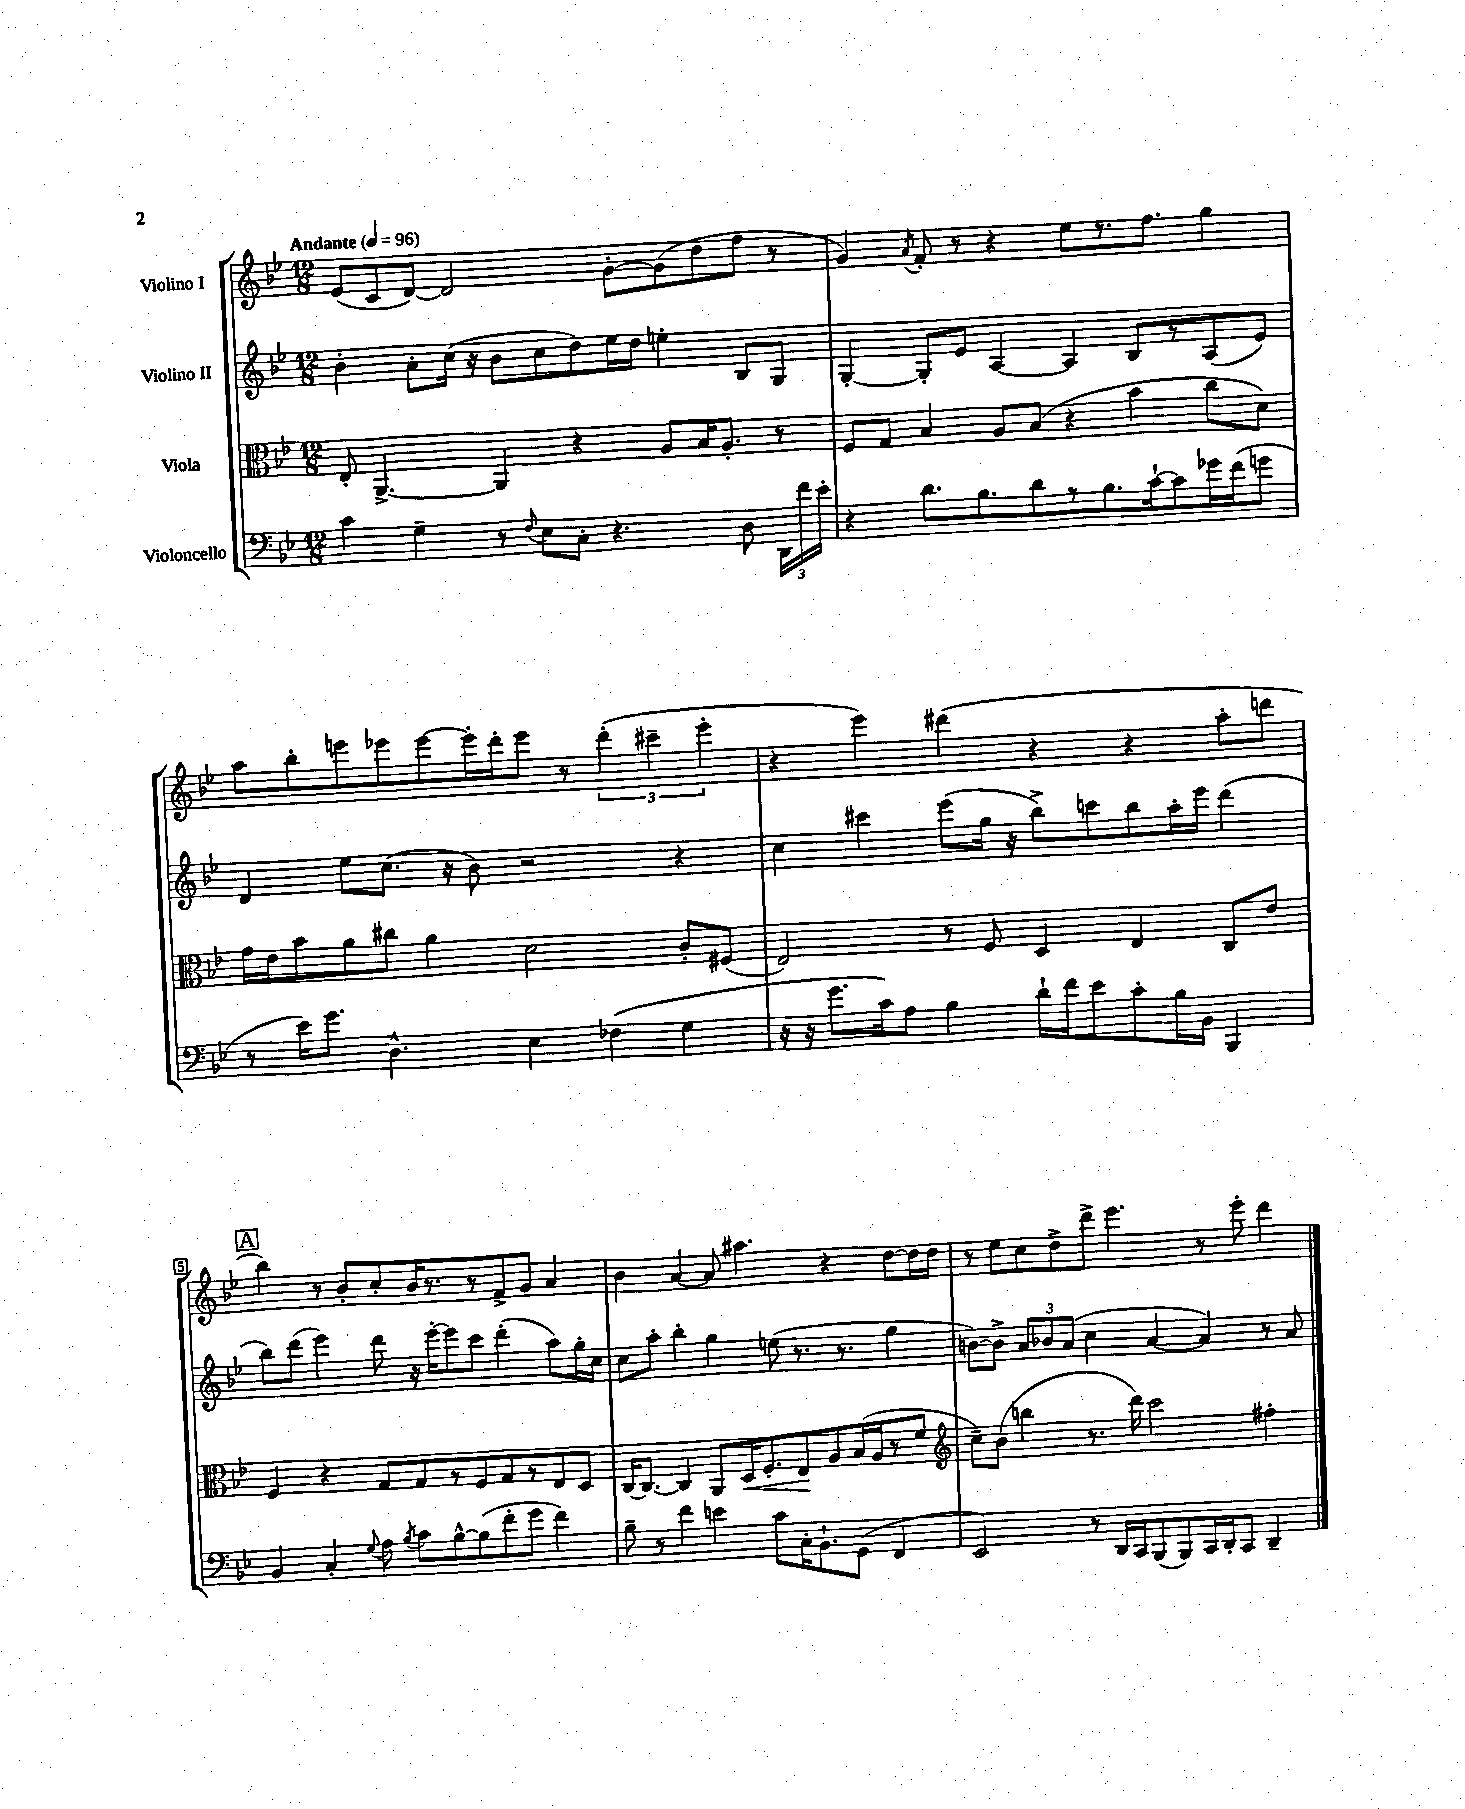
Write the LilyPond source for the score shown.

<<
\new StaffGroup <<
\new Staff = "s0" \with { instrumentName = "Violino I" } {
    \clef treble \key bes \major \numericTimeSignature \time 12/8 \tempo "Andante" 4 = 96
    \autoBeamOff ees'8[( c'8 d'8]~) d'2 g'8[~-. g'8( d''8 f''8] r8 |
    g'4) \acciaccatura { a'8 } f'8-. r8 r4 ees''8[ r8. f''8.] g''4 |
    a''8[ bes''8-. e'''8 ees'''8 ees'''8~ ees'''16-. d'''16-. ees'''8] r8 \tuplet 3/2 { d'''4-.( cis'''4-- ees'''4-. } |
    r4 ees'''4) dis'''4( r4 r4 a''8[-. d'''8] |
    \mark \markup { \box "A" } bes''4) r8 bes'8[-. c''8-. bes'16 r8. r8 f'8-> g'8] a'4 |
    bes'4 a'4~ a'8 ais''4. r4 d''8[~ d''16 d''16] |
    r8 ees''8[ c''8 d''8-> d'''8]-> ees'''4. r8 ees'''8-. d'''4 \bar "|." |
}
\new Staff = "s1" \with { instrumentName = "Violino II" } {
    \clef treble \key bes \major \numericTimeSignature \time 12/8
    \autoBeamOff bes'4-. a'8[-. c''16]( r16 bes'8[ c''8 d''8) ees''16 d''16] e''4-. bes8[ g8] |
    g4~-. g8[-. ees'8] a4~ a4 bes8[ r8 a8( ees'8]) |
    d'4 ees''8[ c''8.]( r16 bes'8) r2 r4 |
    c''4 cis'''4 ees'''8[( g''16] r16 bes''8[->) c'''8 bes''8 a''16-. ees'''16] d'''4( |
    \mark \markup { \box "A" } bes''8[) d'''8]( ees'''4) d'''8 r16 ees'''16[~-. ees'''8 c'''8] d'''4-.( a''8[) g''16-. c''16] |
    c''8[ a''8]-. bes''4-. g''4 e''8( r8. r8. g''4 |
    b'8[~) b'8]-> \tuplet 3/2 { a'8[ bes'8 a'8]( } c''4 a'4~ a'4) r8 a'8 \bar "|." |
}
\new Staff = "s2" \with { instrumentName = "Viola" } {
    \clef alto \key bes \major \numericTimeSignature \time 12/8
    \autoBeamOff ees8-. a,4.~-> a,4 r4 a8[ bes16 a8.]-. r8 |
    f8[ g8] bes4 a8[ bes8]( r4 bes'4 c''8[ d'8]) |
    g'16[ ees'16 bes'8 a'8 cis''8] a'4 d'2 c'8[-. fis8]( |
    ees2) r8 f8 d4 ees4 c8[ ees'8] |
    \mark \markup { \box "A" } f4 r4 g8[ g8 r8 f8 g8 r8 ees8 d8] |
    c16[~ c8.]~ c4 a,8[ d16\< f8.-. ees8\! a8 bes16( a16 r8 f'8] |
    \clef treble c''8[--) bes'8]( b''4 r8. d'''16) c'''2 fis''4-. \bar "|." |
}
\new Staff = "s3" \with { instrumentName = "Violoncello" } {
    \clef bass \key bes \major \numericTimeSignature \time 12/8
    \autoBeamOff c'4 g4-- r8 \appoggiatura { f8 } ees8[ c8]-. r4. d8 \tuplet 3/2 { d,16[ f'16 ees'16]-. } |
    r4 d'8.[ bes8. d'8 r8 bes8. c'16~-! c'8 ges'16 f'16( g'8] |
    r8 ees'16[) g'8.] d4.-^ ees4 fes4( g4 |
    r16 r16 g'8.[ c'16) a8] bes4 d'16[-! f'16 ees'8 c'8-. bes16 bes,16] bes,,4 |
    \mark \markup { \box "A" } bes,4 c4-. \appoggiatura { g8 } a8 \acciaccatura { bes8 } c'8[ bes8~-^ bes8( f'8-. g'8] f'4) |
    bes8-- r8 f'4 e'4 c'8[ c16-. bes,8.-! g,8]( f,4 |
    ees,2) r8 d,16[ c,16 bes,,8( bes,,8) c,16 d,16-. c,8] d,4-- \bar "|." |
}
>>
>>
\layout { \context { \Score \override BarNumber.break-visibility = ##(#f #t #t) barNumberVisibility = #(every-nth-bar-number-visible 5) \override BarNumber.stencil = #(make-stencil-boxer 0.1 0.3 ly:text-interface::print) } }
